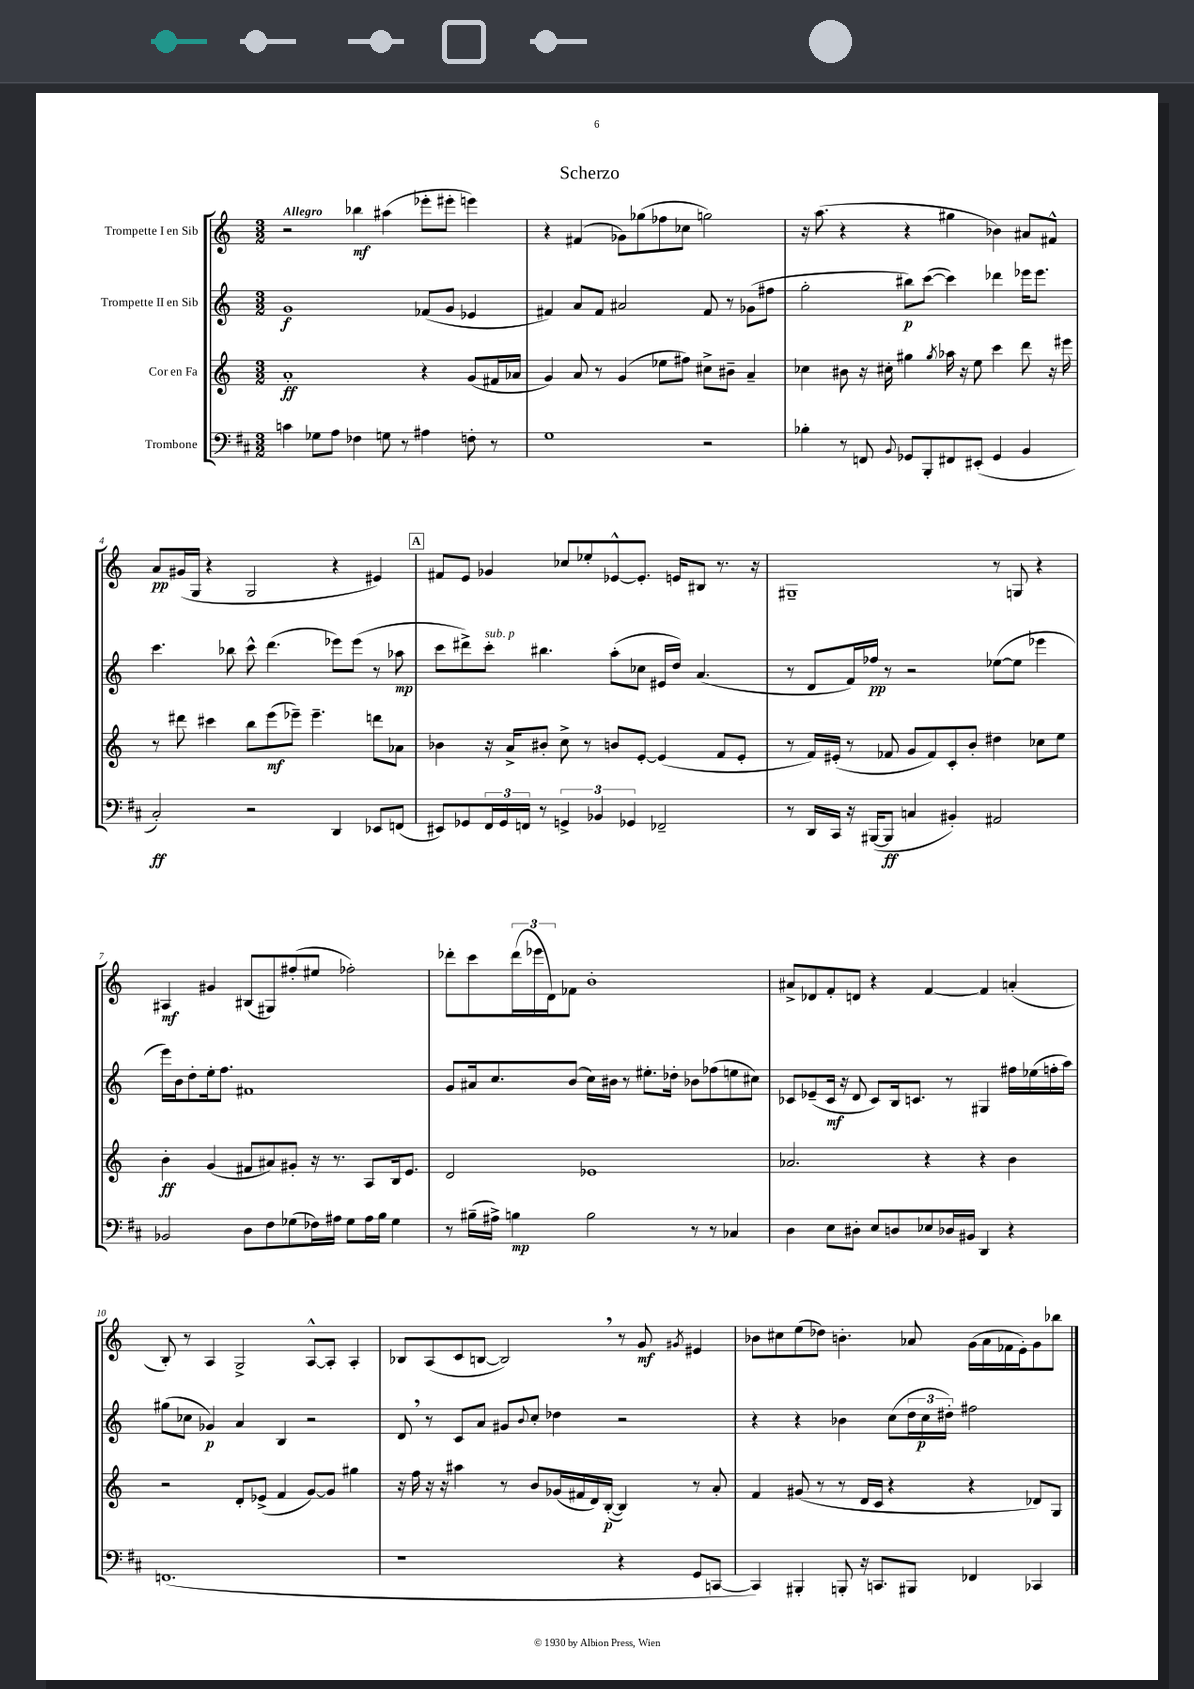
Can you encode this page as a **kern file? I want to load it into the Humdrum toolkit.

**kern	**kern	**kern	**kern
*staff4	*staff3	*staff2	*staff1
*clefF4	*clefG2	*clefG2	*clefG2
*k[f#c#]	*k[]	*k[]	*k[]
*M3/2	*M3/2	*M3/2	*M3/2
4c	1a'	1g	2r
8G-	.	.	.
8A	.	.	.
4F-	.	.	4bb-
8G	.	.	(4aa#
8r	.	.	.
4A#	4r	(8f-	8eee-'
.	.	8g	8eee#'
8F'	(8g	4e-	4eee)
8r	16f#	.	.
.	16a-	.	.
=	=	=	=
1G	4g)	4f#)	4r
.	8a	8a	(4f#
.	8r	8f#	.
.	(4g	2a#	8g-)
.	.	.	(8gg-
.	8ee-	.	8ff-
.	8ff#)	.	8cc-
2r	8cc#^	8f#	2gg)
.	8b#~	8r	.
.	4a~	(8g-	.
.	.	8ff#	.
=	=	=	=
4B-'	4cc-	2gg'	16r
.	.	.	(8.aa
8r	8b#	.	4r
8FF	16r	.	.
.	16cc#'	.	.
8qqBB	.	.	.
8GG-	4gg#	8bb#)	4r
8BBB'	.	([8ccc	.
.	8qgg#	.	.
8FF#	16aa-	4ccc])	4gg#
.	16r	.	.
(8EE#'	8ee	.	.
4GG-	4ccc	4ddd-	4b-)
4BB	8ddd	16eee-	8a#
.	.	8.eee-	.
.	16r	.	8f#^^
.	16eee#	.	.
=	=	=	=
2C#')	8r	4.ccc	8a
.	8ddd#	.	(16g#
.	.	.	16G
.	4ccc#	.	4r
.	.	8bb-	.
2r	8bb	8ccc^^	2G
.	(8eee	(4.ddd	.
.	8eee-~)	.	.
.	4.eee-~	.	.
4DD	.	8eee-)	4r
.	.	(8eee-	.
8EE-	8ddd	8r	4e#)
(8FF	8a-	8aa-	.
=	=	=	=
8EE#)	4b-	8ccc	8f#
8GG-	.	8ddd#^)	8e
24FF#	16r	8ccc'	4g-
24GG-	.	.	.
.	16a^	.	.
24FF	.	.	.
8r	8b#'	4.bb#	.
6GG^	8cc^	.	8cc-
.	8r	.	8ee-'
6BB-	.	.	.
.	8b	(8aa'	[8e-^^
6GG-	.	.	.
.	[8e'	8cc-	8.e-']
2FF-~	(4e]	16e#	.
.	.	16dd)	16e
.	.	(4.a	8B#
.	8f	.	8.r
.	8e'	.	.
.	.	.	16r
=	=	=	=
8r	8r	8r	1G#~
16DD	16f)	8d	.
16CC#	(16e#'	.	.
16r	8r	16f)	.
([16BBB#	.	16ff-	.
8BBB#]	8f-	8r	.
4C	8g	2r	.
.	8f-)	.	.
4BB#')	8c'	.	.
.	8b'	.	.
2AA#	4dd#	([8ee-	8r
.	.	8ee-]	8G
.	8cc-	4eee-	4r
.	8ee	.	.
=	=	=	=
2BB-	4b'	16eee)	4A#
.	.	16b	.
.	.	8dd'	.
.	(4g	16ee'	4g#
.	.	8.ff	.
8D	8f#	1f#	(8B#
8F#	8a#)	.	8G#)
(8G-	8g#'	.	(8ff#'
16F-)	16r	.	8ee#
16A#	8.r	.	.
8G-	.	.	2ff-')
16A#	8A	.	.
16B	.	.	.
4G-	16B	.	.
.	8.e	.	.
=	=	=	=
8r	2d	8g	8ddd-'
(16B#~	.	16a#	8ccc
16A#^)	.	8.cc	.
4B	.	.	(24ddd-
.	.	.	24eee-
.	.	.	24d)
.	.	(8b	8f-
2B	1e-	16cc)	1b'
.	.	16b#	.
.	.	8r	.
.	.	8.ee#'	.
.	.	16dd-'	.
8r	.	8b-	.
8r	.	(8ff-	.
4C-	.	8ee	.
.	.	8cc#)	.
=	=	=	=
4D	2.a-	8c-	8a#^
.	.	(8e-~	8d-
8E	.	16c-	8f'
.	.	16r	.
8D#'	.	8d	8d
8E	.	8c-)	4r
8D	.	16B	.
.	.	8.c	.
8E-	4r	.	[4f
16D-	.	8r	.
16BB#	.	.	.
4DD	4r	4G#	4f]
4r	4b	16ff#	(4a'
.	.	(16ee-	.
.	.	16ff'	.
.	.	16aa)	.
=	=	=	=
(1.FF	2r	(8gg#	8B')
.	.	8cc-	8r
.	.	4g-)	4A
.	8d'	4a	2G^
.	(8e-^	.	.
.	4f	4B	.
.	[8g)	2r	[8A^^
.	8g]	.	8A']
.	4gg#	.	4A'
=	=	=	=
1r	16r	8d	8B-
.	16ff	.	.
.	16r	8r	(8A
.	16r	.	.
.	4aa#	8c	8c
.	.	8a	[8B
.	8r	8g#	2B])
.	.	8qqb	.
.	8b	8cc'	.
.	(16g-	4dd-	.
.	16f#	.	.
.	16d)	.	.
.	([16B'	.	.
4r	4B])	2r	8r
.	.	.	8g
.	.	.	8qg#
8GG	8r	.	4e#
[8CC	8a'	.	.
=	=	=	=
4CC])	4f	4r	8b-
.	.	.	8cc#
4BBB#'	(8g#	4r	(8ee
.	8r	.	8dd-)
8BBB'	8r	4b-	4.b'
16r	16d	.	.
8.CC	16c	.	.
.	4r	(8cc	.
8BBB#	.	24dd	8a-
.	.	24cc	.
.	.	24dd#')	.
4FF-	4r	2ff#	(16g
.	.	.	16a-
.	.	.	16f-
.	.	.	16e')
4CC-	8d-)	.	8g
.	8G	.	8bb-
==	==	==	==
*-	*-	*-	*-
